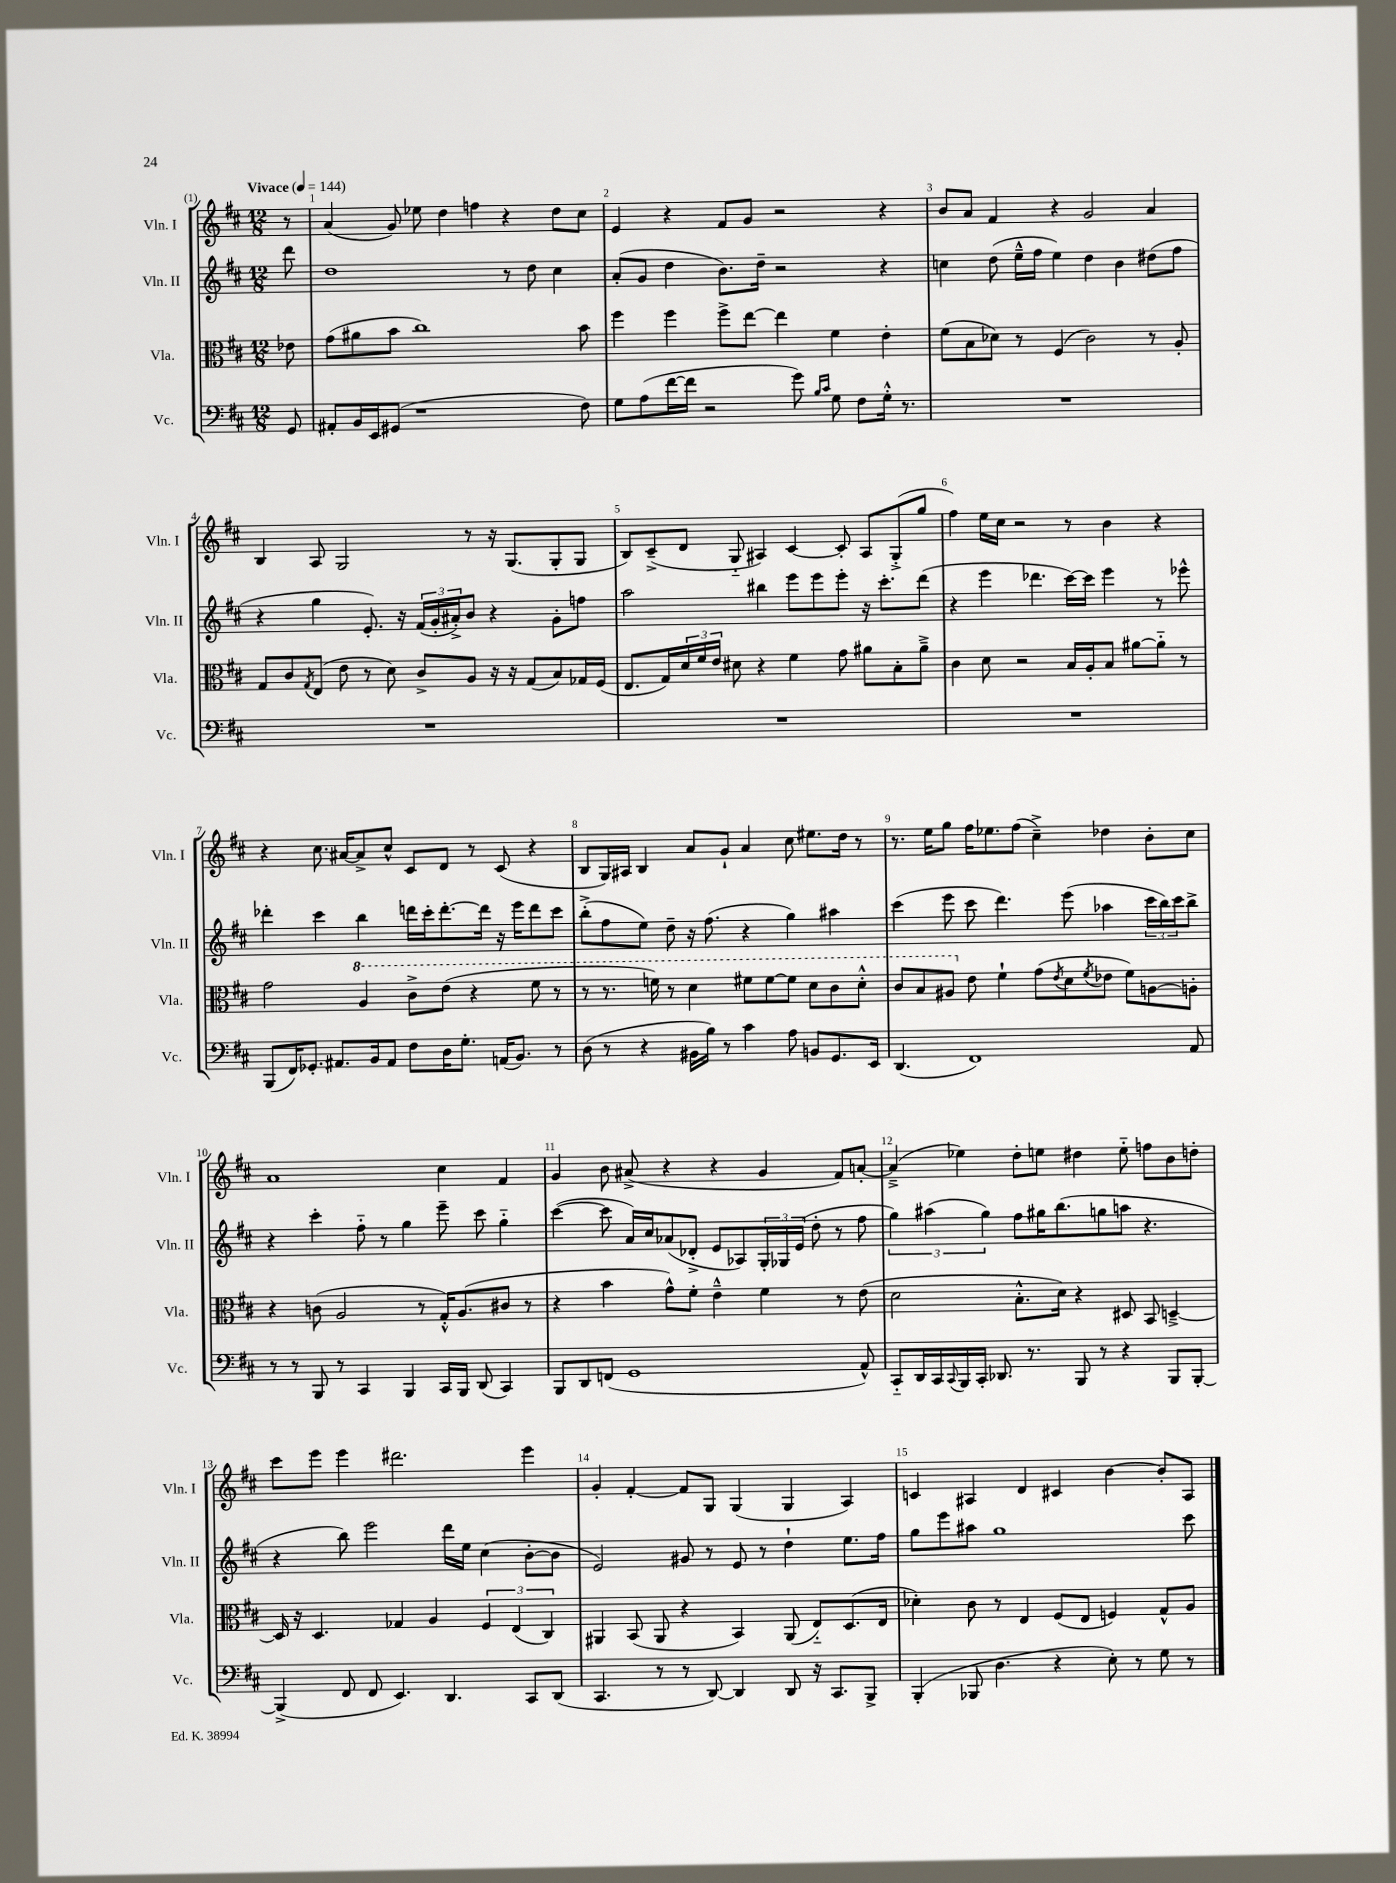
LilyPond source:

<<
\new StaffGroup <<
\new Staff = "s0" \with { instrumentName = "Vln. I" shortInstrumentName = "Vln. I" } {
    \clef treble \key d \major \numericTimeSignature \time 12/8 \partial 8 \tempo "Vivace" 4 = 144
    r8 |
    a'4( g'8) ees''8 d''4 f''4 r4 d''8 cis''8 |
    e'4 r4 fis'8 g'8 r2 r4 |
    b'8 a'8 fis'4 r4 g'2 a'4 |
    b4 a8 g2 r8 r16 g8.( g8-. g8 |
    b8) cis'8--->( d'8 g8-_ ais4) cis'4~ cis'8-. ais8 g8-.->( g''8 |
    fis''4) e''16 cis''16 r2 r8 b'4 r4 |
    r4 cis''8. ais'16~ ais'8-> cis''8-^ cis'8 d'8 r8 cis'8( r4 |
    b8 g16) ais16 b4 a'8 g'8-! a'4 cis''8 eis''8. d''16 r8 |
    r8. e''16 g''8 fis''16 ees''8. fis''8( cis''4--->) des''4 b'8-. cis''8 |
    a'1 cis''4 fis'4 |
    g'4 b'8 ais'8->( r4 r4 g'4 fis'8) a'8~-. |
    a'4--->( ees''4) d''8-. e''8 dis''4 e''8-_ f''8 b'8 d''8-. |
    cis'''8 e'''8 e'''4 dis'''2. e'''4 |
    g'4-. fis'4~-. fis'8 g8 g4( g4 a4) |
    c'4 ais4 d'4 cis'4 b'4~ b'8-. ais8 \bar "|." |
}
\new Staff = "s1" \with { instrumentName = "Vln. II" shortInstrumentName = "Vln. II" } {
    \clef treble \key d \major \numericTimeSignature \time 12/8 \partial 8
    d'''8 |
    d''1 r8 d''8 cis''4 |
    a'8-.( g'8 d''4 b'8.) d''16-- r2 r4 |
    c''4 d''8( e''16---^ fis''16 e''4) d''4 b'4 dis''8( fis''8 |
    r4 g''4 e'8.-.) r16 \tuplet 3/2 { fis'16( g'16-. ais'16-.->) } b'8 r4 g'8-. f''8 |
    a''2 bis''4 e'''8 e'''8 e'''8-. r16 cis'''8.-. d'''8( |
    r4 e'''4 des'''4. cis'''16~) cis'''16 e'''4 r8 ees'''8-^ |
    des'''4-. cis'''4 b''4 d'''16 cis'''16-. d'''8.~-. d'''16 r16 e'''16 d'''8 cis'''8 |
    b''8-.->( fis''8 e''8) d''8-- r16 fis''8.( r4 g''4) ais''4 |
    cis'''4( e'''8 cis'''8 d'''4.) e'''8( aes''4 \tuplet 3/2 { cis'''16 b''16) cis'''16 } b''8-> |
    r4 cis'''4-. fis''8-_ r8 g''4 e'''8-- cis'''8 g''4-_ |
    cis'''4~( cis'''8 a'16) cis''16 aes'8( des'8-.-> e'8 aes8) \tuplet 3/2 { g16-. ges16 e'16( } d''8-. r8 fis''8 |
    \tuplet 3/2 { g''4) ais''4( g''4) } fis''8 gis''16 b''8.( g''8 a''8 r4. |
    r4 b''8) e'''2 d'''16 e''16 cis''4( b'8~-. b'8 |
    e'2) gis'8 r8 e'8 r8 d''4-! e''8. fis''16 |
    g''8 e'''8 ais''8 g''1 cis'''8 \bar "|." |
}
\new Staff = "s2" \with { instrumentName = "Vla." shortInstrumentName = "Vla." } {
    \clef alto \key d \major \numericTimeSignature \time 12/8 \partial 8
    ees'8 |
    g'8( ais'8 b'8 cis''1) b'8 |
    fis''4 fis''4 fis''8-> e''8~ e''4 fis'4 e'4-. |
    fis'8( b8 des'8) r8 fis4( cis'2) r8 a8-. |
    g8 cis'8 \acciaccatura { g8 } e8( e'8 r8 d'8) cis'8-> a8 r16 r16 g8( b8) ges16 fis16( |
    e8. g16) \tuplet 3/2 { d'16 fis'16 e'16 } dis'8 r4 fis'4 g'8 ais'8 b8-. ais'8---> |
    cis'4 d'8 r2 b16 a16-. b8 ais'8~ ais'8-_ r8 |
    g'2 \ottava #1 a'4 cis''8-> e''8( r4 fis''8 r8 |
    r8 r8. f''16) r8 d''4 fis''8 fis''8~ fis''8 d''8 cis''8 d''8-.-^ |
    cis''8 b'8 ais'8 \ottava #0 e'8 fis'4-! g'8( \acciaccatura { e'8 } d'8 \acciaccatura { fis'8 } ees'8 fis'8) a!8~ a!8-. |
    r4 c'8( a2 r8 g16-.-^) a8.( cis'8 r8 |
    r4 b'4 g'8-^) fis'8-. e'4---^ fis'4 r8 e'8( |
    d'2 b8.-.-^ d'16) r4 dis8 b,8 d4~---> |
    d16 r16 d4. ges4 a4 \tuplet 3/2 { fis4 e4( cis4) } |
    ais,4 b,8( ais,8 r4 b,4) ais,8( e8-_) d8.( e16 |
    des'4-.) cis'8 r8 e4 fis8( e8 f4) g8-^ a8 \bar "|." |
}
\new Staff = "s3" \with { instrumentName = "Vc." shortInstrumentName = "Vc." } {
    \clef bass \key d \major \numericTimeSignature \time 12/8 \partial 8
    g,8 |
    ais,8-. b,16 e,16 gis,8( r1 fis8) |
    g8 a8( fis'16~ fis'16 r2 g'8) \grace { b16 cis'16 } g8 fis8 g16-.-^ r8. |
    R1. |
    R1. |
    R1. |
    R1. |
    b,,8( fis,16) ges,8.-. ais,8. b,16 ais,8 fis8 d16 g8.-. a,16( b,8.) r8 |
    d8( r8 r4 bis,16 b16) r8 cis'4 a8 b,8 g,8. e,16 |
    d,4.( fis,1) a,8 |
    r8 r8 b,,8 r8 cis,4 b,,4 cis,16 b,,16 d,8( cis,4) |
    b,,8 d,8 f,8( g,1 a,8-^) |
    cis,8-_ d,16 cis,16 \appoggiatura { cis,8 } b,,16 cis,16-. des,8. r8. b,,8 r8 r4 b,,8 b,,8~-. |
    b,,4->( fis,8 fis,8 e,4.) d,4. cis,8 d,8( |
    cis,4. r8 r8 d,8~) d,4 d,8 r16 cis,8. b,,8-> |
    b,,4-.( bes,,8 d4. r4 e8-.) r8 g8 r8 \bar "|." |
}
>>
>>
\layout { \context { \Score \override BarNumber.break-visibility = ##(#f #t #t) barNumberVisibility = #all-bar-numbers-visible } }
